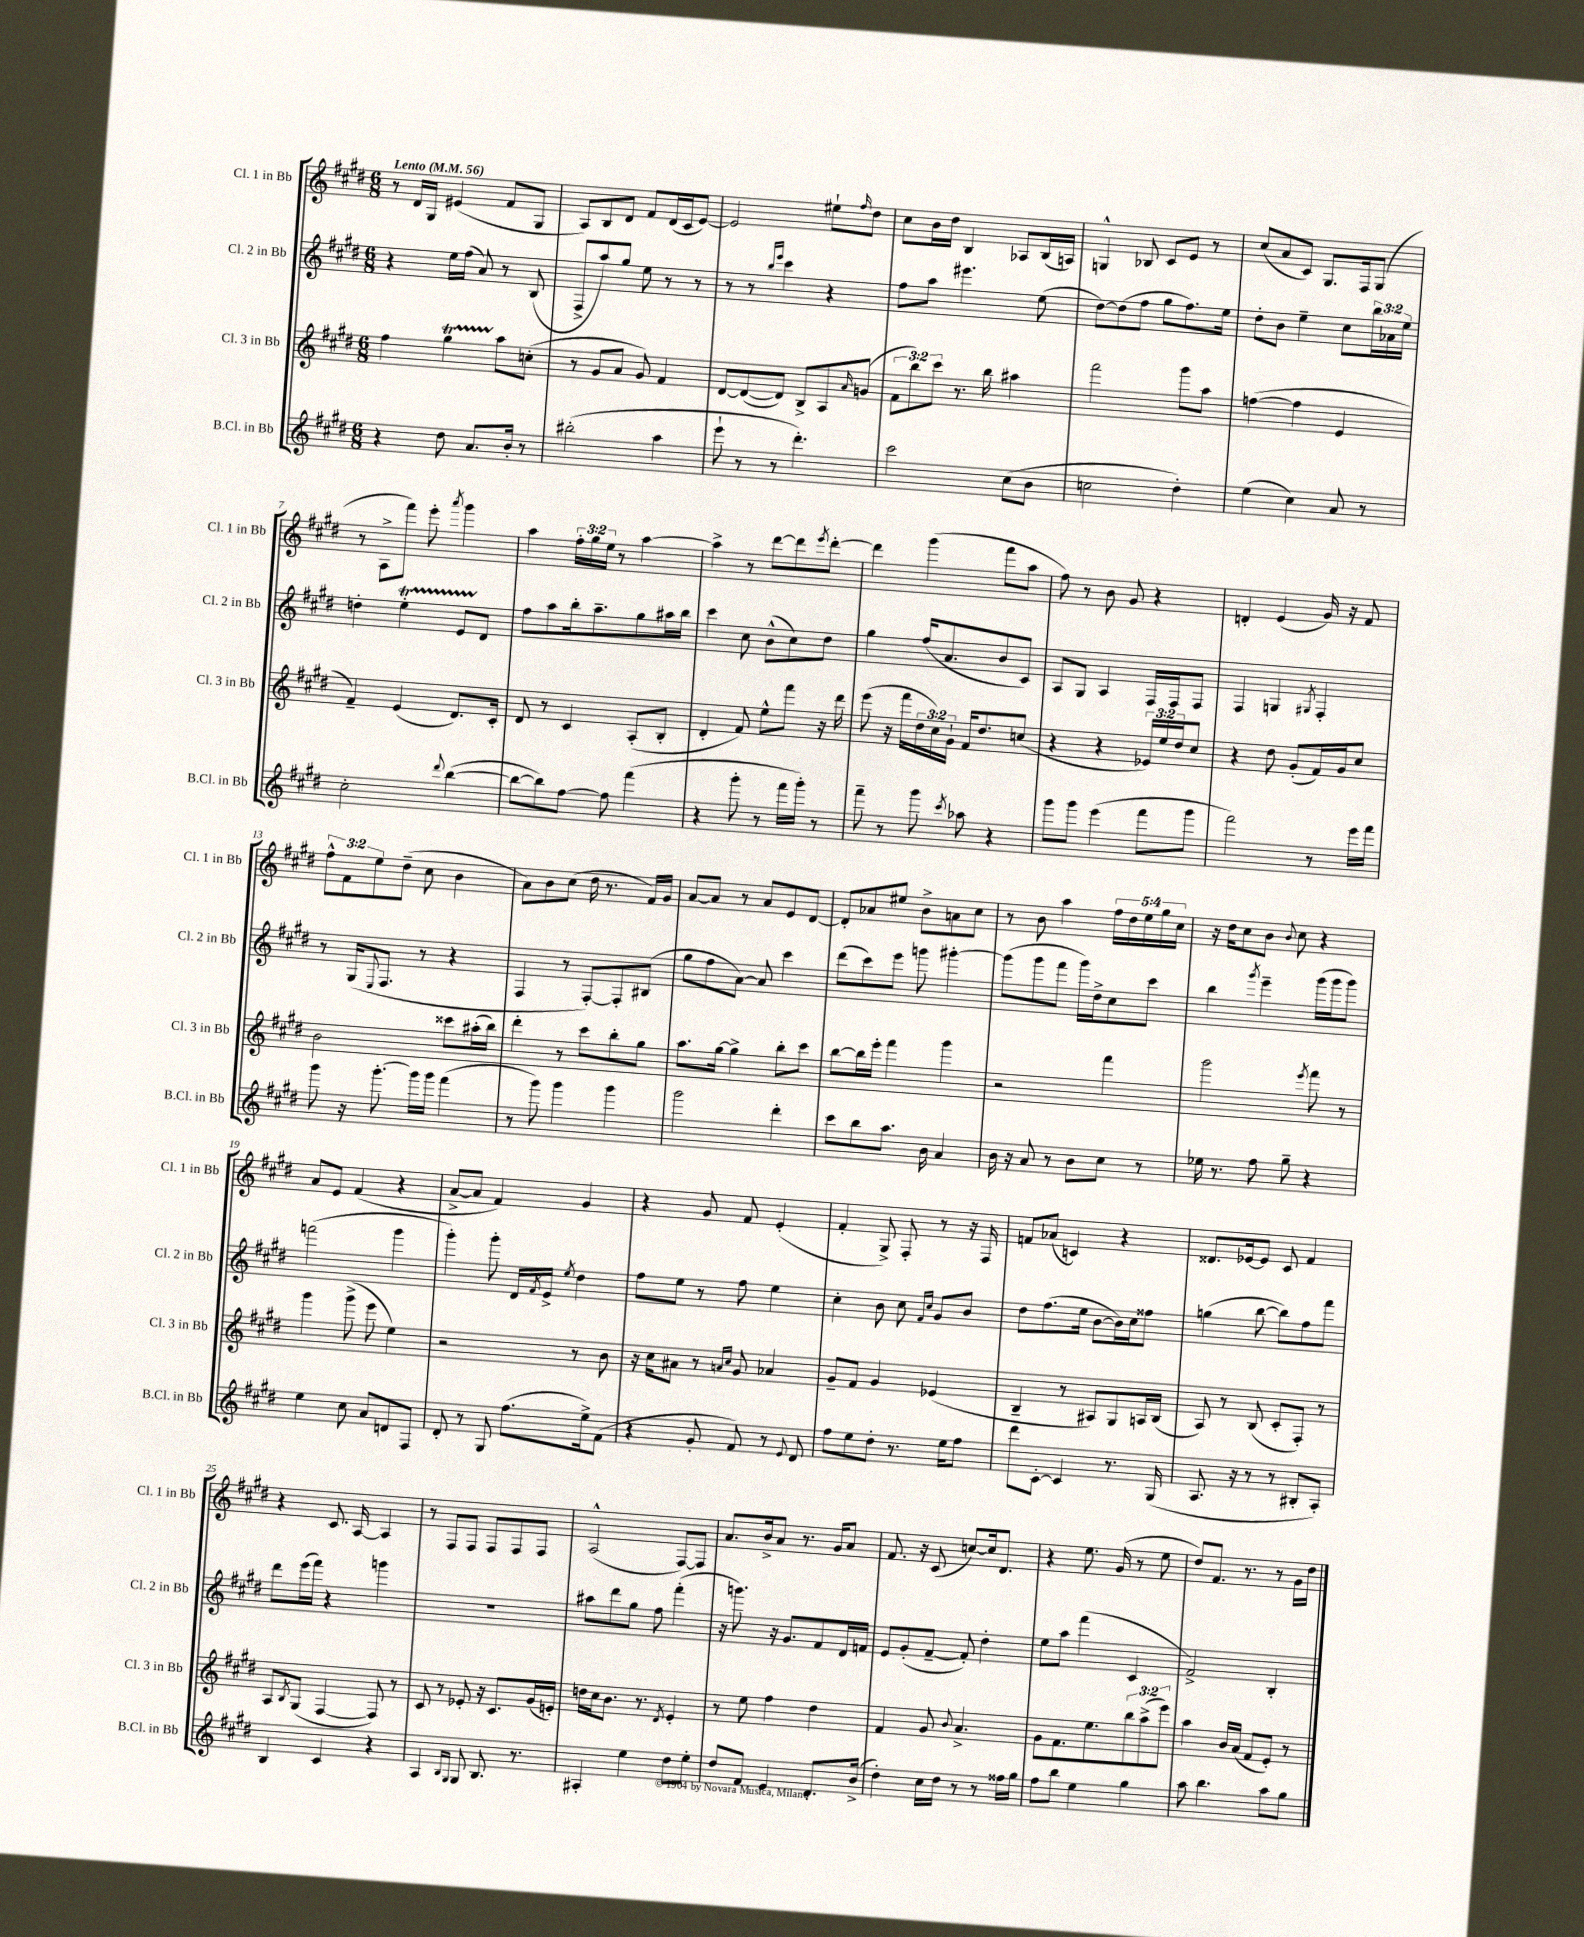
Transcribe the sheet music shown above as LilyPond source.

<<
\new StaffGroup <<
\new Staff = "s0" \with { instrumentName = "Cl. 1 in Bb" shortInstrumentName = "Cl. 1 in Bb" } {
    \clef treble \key e \major \numericTimeSignature \time 6/8 \override Staff.TupletNumber.text = #tuplet-number::calc-fraction-text \tempo "Lento" 4 = 56
    r8 dis'16 gis16 eis'4( fis'8 gis8 |
    a8) b8 dis'8 fis'8 dis'16( cis'16 e'8~) |
    e'2 eis''8-! \grace { fis''16 } dis''8 |
    cis''8 b'16 dis''16 b4 aes8 b16( a16) |
    g4-^ bes8 cis'8 e'8 r8 |
    cis''8( a'8 cis'8) gis8. fis16 gis8( |
    r8 a8-> fis'''8) e'''8-. \acciaccatura { a'''8 } gis'''4 |
    a''4 \tuplet 3/2 { fis''16-. gis''16 e''16 } r8 a''4~ |
    a''4-> r8 dis'''8~ dis'''8 \acciaccatura { e'''8 } dis'''8~-. |
    dis'''4 gis'''4( fis'''8 a''8 |
    fis''8) r8 b'8 gis'8 r4 |
    d'4-. e'4( gis'16) r16 fis'8 |
    \tuplet 3/2 { fis''8-^ fis'8 e''8 } dis''8--( cis''8 b'4 |
    a'8) b'8 cis''8( dis''16 r8. fis'16) gis'16 |
    a'8~ a'8 r8 a'8 e'8 dis'8~ |
    dis'8-. aes'8 eis''8 b'8-> a'8 cis''8 |
    r8 b'8 a''4 \tuplet 5/4 { fis''16 dis''16 e''16 gis''16 cis''16 } |
    r16 dis''16 cis''8 b'8 \appoggiatura { b'8 } cis''8 r4 |
    a'8 e'8 fis'4( r4 |
    a'8~-> a'8 fis'4) gis'4 |
    r4 gis'8 fis'8 e'4-.( |
    fis'4-. gis8->) fis8-. r8 r16 fis16 |
    f'8 aes'8( c'4) r4 |
    disis'8. ees'16~ ees'8 cis'8 fis'4 |
    r4 cis'8. a16~ a4 |
    r8 fis8 fis8 fis8 fis8 fis8 |
    a2-^( fis8~) fis8 |
    a'8. b'16-> a'8 r8. gis'16 a'8 |
    fis'8. r16 cis'8( c''8~) c''16 dis'8. |
    r4 e''8. gis'16( r8 e''8 |
    dis''8) fis'8. r8. r8 gis'16 dis''16 \bar "|." |
}
\new Staff = "s1" \with { instrumentName = "Cl. 2 in Bb" shortInstrumentName = "Cl. 2 in Bb" } {
    \clef treble \key e \major \numericTimeSignature \time 6/8 \override Staff.TupletNumber.text = #tuplet-number::calc-fraction-text
    r4 e''16 fis''16( a'8) r8 b8( |
    fis8-> a''8) gis''8 e''8 r8 r8 |
    r8 r8 \grace { b''16 e'''16 } cis'''4 r4 |
    fis''8 a''8 eis'''4. e''8( |
    dis''8~) dis''8( fis''8 gis''8 fis''8.) e''16 |
    dis''8-. b'8 e''4-- cis''8 \tuplet 3/2 { b''16 aes'16 e''16 } |
    d''4-. e''4-.\startTrillSpan e'8 dis'8\stopTrillSpan |
    fis''8 a''8 b''16-. a''8.-- gis''8 ais''16 b''16 |
    cis'''4 cis''8 b'8-^( cis''8) dis''8 |
    gis''4 fis''16( a'8. b'8 cis'8) |
    a8 gis8 a4 fis16 fis16 fis8 |
    fis4 g4 \acciaccatura { gis8 } fis4-. |
    r8 gis16( \appoggiatura { e8 } fis8. r8 r4 |
    fis4 r8 fis8~-.) fis8-. bis8( |
    gis''8 fis''8 a'8~) a'8 cis'''4 |
    dis'''8( cis'''8) e'''8 g'''8 gis'''4~-. |
    gis'''8( gis'''8 fis'''8 gis'''16) dis''16-> cis''8 cis'''8 |
    b''4 \acciaccatura { gis'''8 } e'''4-- gis'''16( gis'''16 gis'''8) |
    f'''2( gis'''4 |
    gis'''4-.) gis'''8-. dis'16 \acciaccatura { fis'8 } e'16-> \acciaccatura { e''8 } dis''4 |
    fis''8 e''8 r8 fis''8 e''4 |
    cis''4-. b'8 cis''8 \grace { fis'16 cis''16 } gis'8 b'8 |
    dis''8 fis''8.( e''16 b'8~ b'16) cis''16 fisis''8 |
    g''4( b''8~ b''8) fis''8 fis'''8 |
    dis'''8 e'''16( fis'''16) r4 g'''4 |
    R2. |
    ais''8 dis'''8 gis''8 fis''8 fis'''4-.( |
    r16 g'''8.) r16 gis'8. fis'8 dis'16 f'16 |
    e'8 gis'8-.( fis'8~-- fis'8-.) dis''4-. |
    e''8 a''8 fis'''4( cis'4 |
    fis'2->) b4-. \bar "|." |
}
\new Staff = "s2" \with { instrumentName = "Cl. 3 in Bb" shortInstrumentName = "Cl. 3 in Bb" } {
    \clef treble \key e \major \numericTimeSignature \time 6/8 \override Staff.TupletNumber.text = #tuplet-number::calc-fraction-text
    fis''4 gis''4\startTrillSpan a''8\stopTrillSpan c''8-.( |
    r8 gis'8 a'8 gis'8) fis'4 |
    dis'8~ dis'8~( dis'8) b8-> a8 \grace { a'16 } g'8( |
    \tuplet 3/2 { fis'8 b''8) cis'''8 } r8. b''16 ais''4 |
    fis'''2 gis'''8 a''8 |
    f''4~( f''4 e'4 |
    fis'4--) e'4( dis'8.) cis'16-. |
    dis'8 r8 cis'4 a8-.( b8-. |
    dis'4-. fis'8) e''8-^ fis'''8 r16 dis'''16 |
    e'''8( r16 fis'''16 \tuplet 3/2 { dis''16 cis''16) gis'16-! } fis'16 dis''8. c''8( |
    r4 r4 \tuplet 3/2 { ees'16) e''16 dis''16 } cis''8 |
    r4 dis''8 gis'8-.( fis'16) gis'16 cis''8 |
    b'2 cisis'''8 ais''16-.( b''16) |
    dis'''4-. r8 cis'''8 b''8-. gis''8 |
    a''8. gis''16~ gis''4-> b''8-. cis'''8 |
    b''8~ b''16 e'''16-. fis'''4 gis'''4 |
    r2 fis'''4 |
    gis'''2 \acciaccatura { e'''8 } fis'''8 r8 |
    gis'''4 gis'''8->( e'''8 e''4) |
    r2 r8 b'8 |
    r16 cis''16 ais'8 r8 \grace { a'16 cis''16 } gis'8 aes'4 |
    gis'8-- fis'8 gis'4 ees'4( |
    b4-- r8 ais8) gis8 a16 b16( |
    a8) r8 b8( cis'8-. fis8-.) r8 |
    a8 \acciaccatura { b8 } gis8( fis4~ fis8) r8 |
    cis'8 r8 ees'8-. r16 cis'8. gis'16( e'16-.) |
    d''16 cis''16 b'8. r8. \acciaccatura { dis'8 } e'4-. |
    r8 e''8 fis''4 dis''4 |
    fis'4 gis'8 \appoggiatura { b'8 } a'4.-> |
    gis'8 fis'8. e''8. \tuplet 3/2 { b''8 a''8->( e'''8) } |
    a''4 b'16 a'16( fis'8 e'8-.) r8 \bar "|." |
}
\new Staff = "s3" \with { instrumentName = "B.Cl. in Bb" shortInstrumentName = "B.Cl. in Bb" } {
    \clef treble \key e \major \numericTimeSignature \time 6/8
    r4 dis''8 a'8. b'16-. r8 |
    bis''2-.( a''4 |
    e'''8-! r8 r8 dis'''4.-.) |
    cis'''2 cis''8( b'8 |
    c''2 dis''4-.) |
    e''4( cis''4) a'8 r8 |
    cis''2-. \appoggiatura { dis'''8 } b''4~( |
    b''8~ b''8) fis''8~ fis''8 fis'''4( |
    r4 gis'''8-. r8 fis'''16 gis'''16-.) r8 |
    fis'''8-- r8 gis'''8 \acciaccatura { cis'''8 } aes''8 r4 |
    gis'''8 gis'''8 e'''4( fis'''8 gis'''8 |
    fis'''2) r8 e'''16 fis'''16 |
    gis'''8 r16 gis'''8.~-. gis'''16 gis'''16 fis'''4( |
    r8 gis'''8) gis'''4 gis'''4 |
    gis'''2 dis'''4-. |
    cis'''8 b''8 a''8. b'16 a'4 |
    b'16 r16 a'8 r8 b'8 cis''8 r8 |
    ees''16 r8. fis''8 gis''8-- r4 |
    e''4 cis''8 a'8 d'8 fis8 |
    dis'8-. r8 gis8 fis''8.( e''16->) fis'8( |
    r4 gis'8-. fis'8) r8 \appoggiatura { e'8 } dis'8 |
    fis''8 e''8 dis''8-. r8. e''16 fis''8 |
    dis'''8 cis'8~-. cis'4 r8. gis16( |
    a8. r16 r8 r8 bis8-. a8-.) |
    b4 cis'4 r4 |
    a4 \grace { b16 gis16 } gis8 b8. r8. |
    ais4-. e''4 dis''8 e''8-. |
    dis''8 fis'8 e'4 dis'8.-. b'16->( |
    dis''4-.) cis''16 dis''16 r8 r8 fisis''16 gis''16 |
    fis''8 b''8 e''4 gis''4 |
    a''8 b''4. a''8 gis''8 \bar "|." |
}
>>
>>
